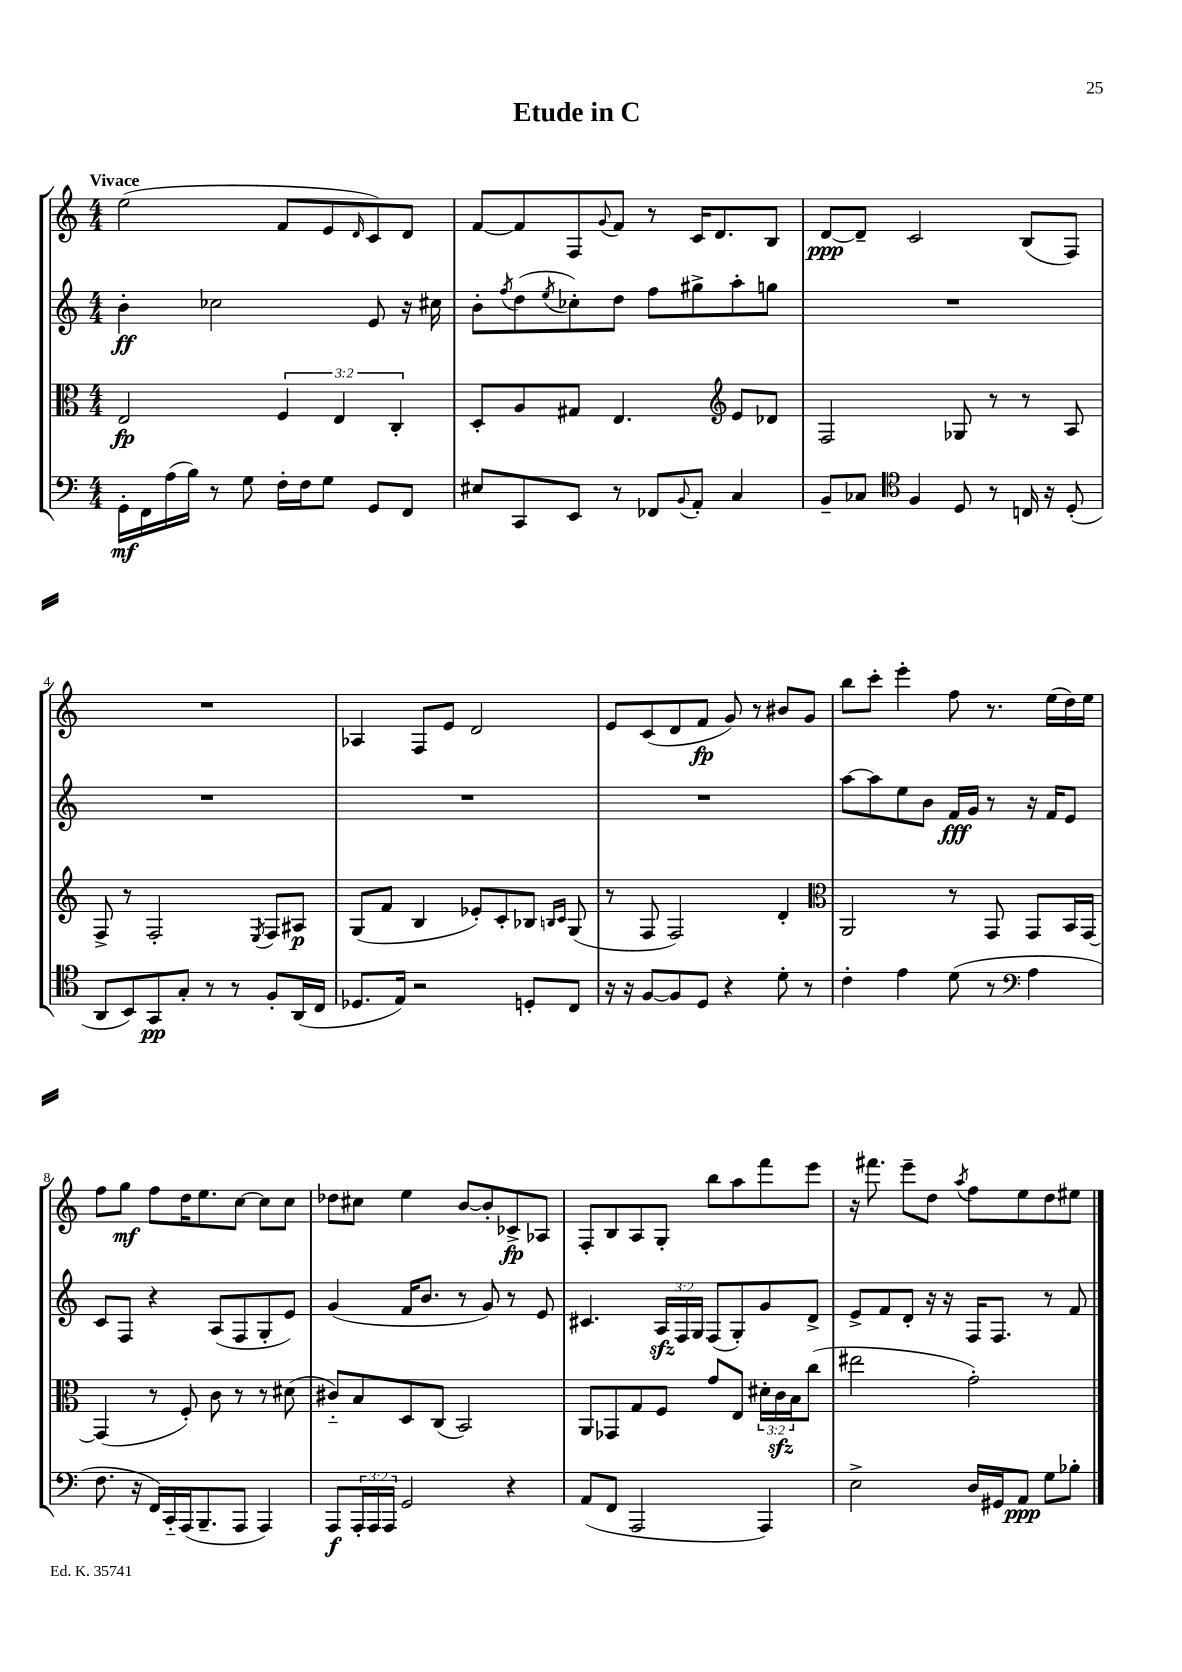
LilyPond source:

\header { title = "Etude in C" }
<<
\new StaffGroup <<
\new Staff = "s0" {
    \clef treble \key c \major \numericTimeSignature \time 4/4 \tempo "Vivace"
    e''2( f'8 e'8 \grace { d'16 } c'8) d'8 |
    f'8~ f'8 f8 \appoggiatura { g'8 } f'8 r8 c'16 d'8. b8 |
    d'8~\ppp d'8-- c'2 b8( f8) |
    R1 |
    aes4 f8 e'8 d'2 |
    e'8 c'8( d'8 f'8\fp g'8) r8 bis'8 g'8 |
    b''8 c'''8-. e'''4-. f''8 r8. e''16( d''16) e''16 |
    f''8 g''8\mf f''8 d''16 e''8. c''8~ c''8 c''8 |
    des''8 cis''8 e''4 b'8~ b'8-. ces'8->\fp aes8 |
    f8-. b8 a8 g8-. b''8 a''8 f'''8 e'''8 |
    r16 fis'''8. e'''8-- d''8 \acciaccatura { a''8 } f''8 e''8 d''8 eis''8 \bar "|." |
}
\new Staff = "s1" {
    \clef treble \key c \major \numericTimeSignature \time 4/4 \override Staff.TupletNumber.text = #tuplet-number::calc-fraction-text
    b'4-.\ff ces''2 e'8 r16 cis''16 |
    b'8-. \acciaccatura { f''8 } d''8( \acciaccatura { e''8 } ces''8-.) d''8 f''8 gis''8-> a''8-. g''8 |
    R1 |
    R1 |
    R1 |
    R1 |
    a''8~ a''8 e''8 b'8 f'16\fff g'16 r8 r16 f'16 e'8 |
    c'8 f8 r4 a8( f8 g8-. e'8) |
    g'4( f'16 b'8. r8 g'8) r8 e'8 |
    cis'4. \tuplet 3/2 { a16\sfz f16 g16 } f8( g8-.) g'8 d'8-> |
    e'8-> f'8 d'8-. r16 r16 f16 f8. r8 f'8 \bar "|." |
}
\new Staff = "s2" {
    \clef alto \key c \major \numericTimeSignature \time 4/4 \override Staff.TupletNumber.text = #tuplet-number::calc-fraction-text
    e2\fp \tuplet 3/2 { f4 e4 c4-. } |
    d8-. a8 gis8 e4. \clef treble e'8 des'8 |
    f2 ges8 r8 r8 a8 |
    f8-> r8 f2-. \acciaccatura { e8 } f8 ais8\p |
    g8( f'8 b4 ees'8-.) c'8-. bes8 \grace { b16 c'16 } g8( |
    r8 f8 f2) d'4-. |
    \clef alto a,2 r8 g,8 g,8 b,16 g,16~ |
    g,4( r8 f8-.) c'8 r8 r8 dis'8( |
    cis'8-_) b8 d8 c8( b,2) |
    a,8 ges,8 g8 f8 g'8 e8 \tuplet 3/2 { dis'16-. c'16\sfz b16 } c''8( |
    eis''2 g'2-.) \bar "|." |
}
\new Staff = "s3" {
    \clef bass \key c \major \numericTimeSignature \time 4/4 \override Staff.TupletNumber.text = #tuplet-number::calc-fraction-text
    g,16-.\mf f,16 a16( b16) r8 g8 f16-. f16 g8 g,8 f,8 |
    eis8 c,8 e,8 r8 fes,8 \appoggiatura { b,8 } a,8-. c4 |
    b,8-- ces8 \clef tenor f4 d8 r8 c16 r16 d8-.( |
    a,8 b,8) g,8\pp g8-. r8 r8 f8-. a,16( c16 |
    des8. e16) r2 d8-. c8 |
    r16 r16 f8~ f8 d8 r4 d'8-. r8 |
    c'4-. e'4 d'8( r8 \clef bass a4 |
    f8. r16 f,16) c,16-_ a,,16( b,,8.-- a,,8 a,,4) |
    a,,8\f \tuplet 3/2 { a,,16-. a,,16 a,,16 } g,2 r4 |
    a,8( f,8 a,,2 a,,4) |
    e2-> d16 gis,16 a,8\ppp g8 bes8-. \bar "|." |
}
>>
>>
